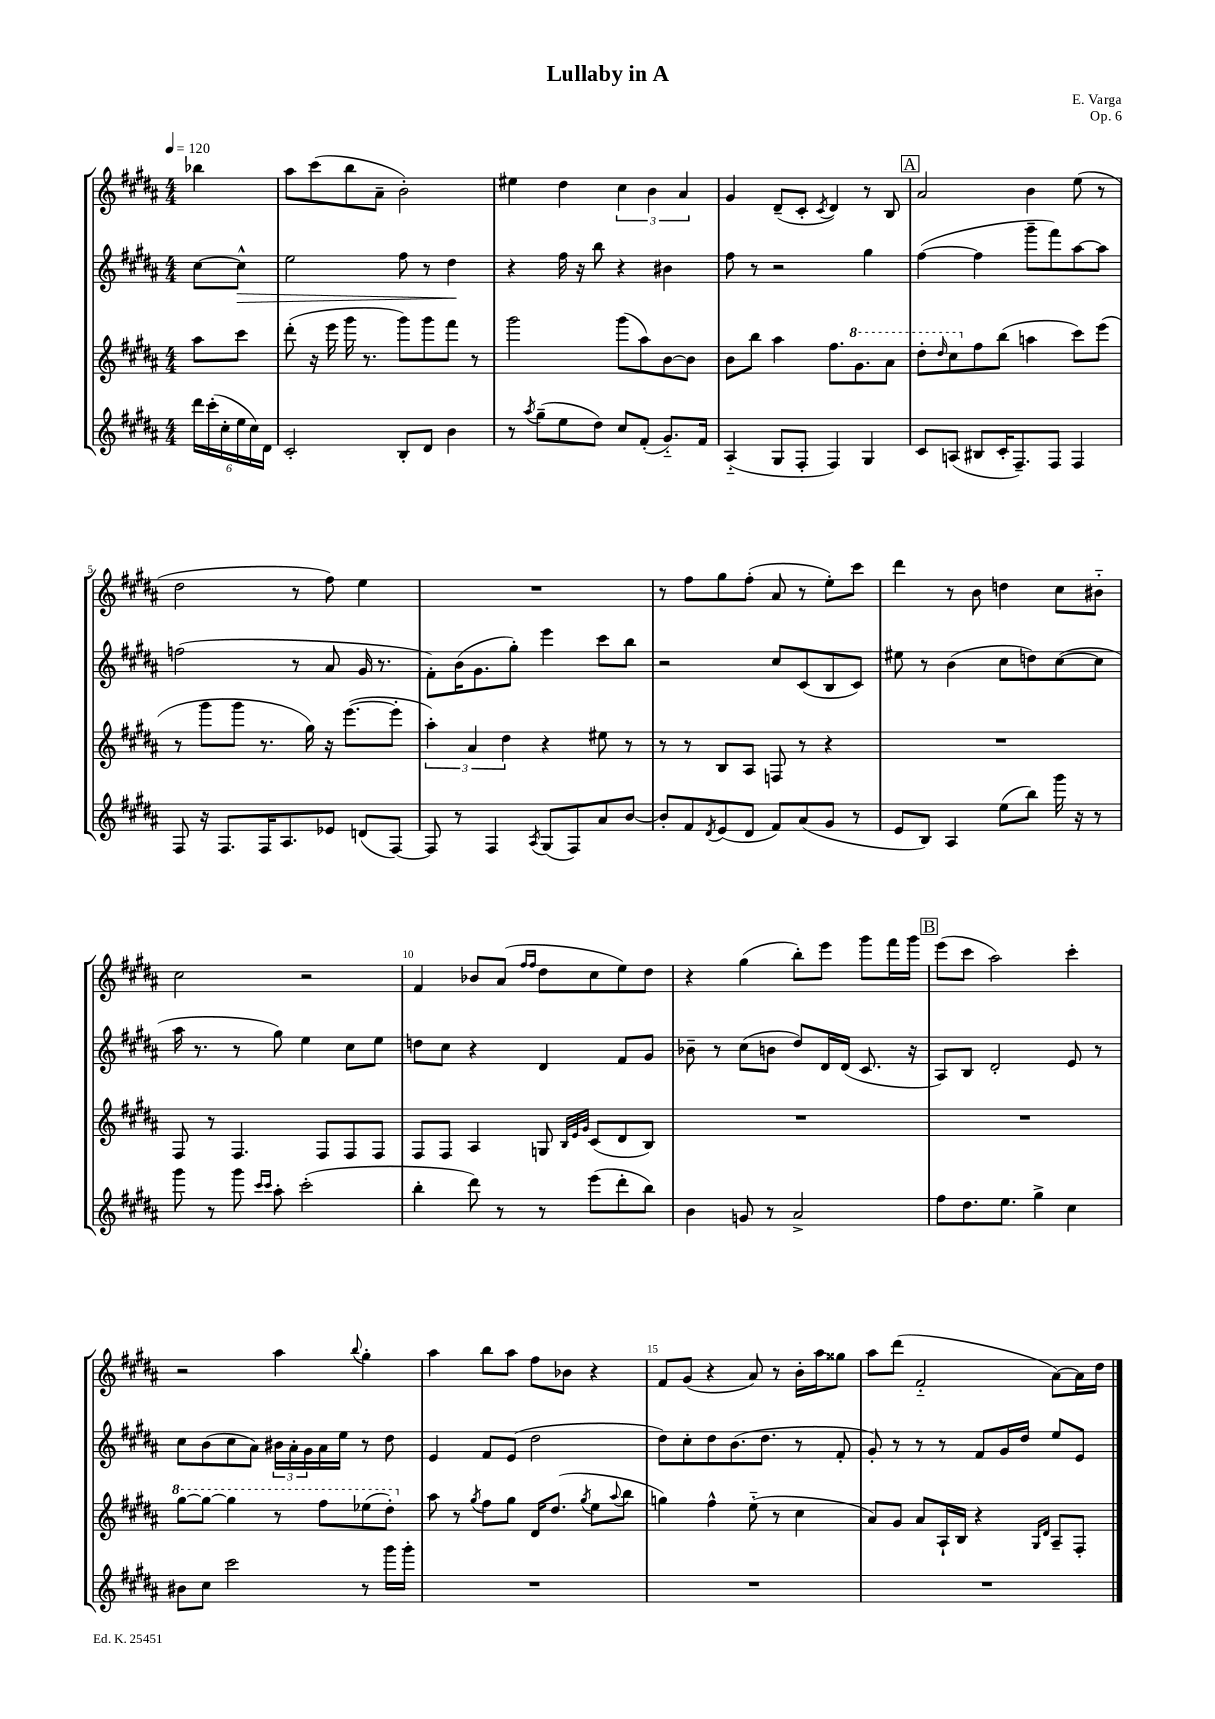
\header { title = "Lullaby in A" composer = "E. Varga" opus = "Op. 6" }
<<
\new StaffGroup <<
\new Staff = "s0" {
    \clef treble \key b \major \numericTimeSignature \time 4/4 \partial 4 \tempo 4 = 120
    bes''4 |
    ais''8 cis'''8( b''8 ais'8-- b'2-.) |
    eis''4 dis''4 \tuplet 3/2 { cis''4 b'4 ais'4 } |
    gis'4 dis'8--( cis'8-. \acciaccatura { cis'8 } dis'4) r8 b8 |
    \mark \markup { \box "A" } ais'2 b'4 e''8( r8 |
    dis''2 r8 fis''8) e''4 |
    R1 |
    r8 fis''8 gis''8 fis''8-.( ais'8 r8 e''8-.) cis'''8 |
    dis'''4 r8 b'8 d''4 cis''8 bis'8-_ |
    cis''2 r2 |
    fis'4 bes'8 ais'8( \grace { fis''16 fis''16 } dis''8 cis''8 e''8) dis''8 |
    r4 gis''4( b''8-.) e'''8 gis'''8 fis'''16 gis'''16 |
    \mark \markup { \box "B" } e'''8( cis'''8 ais''2) cis'''4-. |
    r2 ais''4 \appoggiatura { b''8 } gis''4-. |
    ais''4 b''8 ais''8 fis''8 bes'8 r4 |
    fis'8 gis'8( r4 ais'8) r8 b'16-. ais''16 gisis''8 |
    ais''8 dis'''8( fis'2-_ ais'8~) ais'16 dis''16 \bar "|." |
}
\new Staff = "s1" {
    \clef treble \key b \major \numericTimeSignature \time 4/4 \partial 4
    cis''8~ cis''8-^\> |
    e''2 fis''8 r8 dis''4\! |
    r4 fis''16 r16 b''8 r4 bis'4 |
    fis''8 r8 r2 gis''4 |
    \mark \markup { \box "A" } fis''4~( fis''4 gis'''8-- fis'''8) ais''8~ ais''8 |
    f''2( r8 ais'8 gis'16 r8. |
    fis'8-.) b'16( gis'8. gis''8-.) e'''4 cis'''8 b''8 |
    r2 cis''8 cis'8( b8 cis'8) |
    eis''8 r8 b'4( cis''8 d''8) cis''8~( cis''8 |
    ais''16 r8. r8 gis''8) e''4 cis''8 e''8 |
    d''8 cis''8 r4 dis'4 fis'8 gis'8 |
    bes'8-- r8 cis''8( b'8 dis''8) dis'16 dis'16( cis'8. r16 |
    \mark \markup { \box "B" } ais8) b8 dis'2-. e'8 r8 |
    cis''8 b'8( cis''8 ais'8) \tuplet 3/2 { bis'16 ais'16-. gis'16 } ais'16 e''16 r8 dis''8 |
    e'4 fis'8 e'8( dis''2 |
    dis''8) cis''8-. dis''8 b'8.( dis''8. r8 fis'8-. |
    gis'8-.) r8 r8 r8 fis'8 gis'16 dis''16 e''8 e'8 \bar "|." |
}
\new Staff = "s2" {
    \clef treble \key b \major \numericTimeSignature \time 4/4 \partial 4
    ais''8 cis'''8 |
    dis'''8-.( r16 e'''16 gis'''16 r8. gis'''8) gis'''8 fis'''8 r8 |
    gis'''2 gis'''8( ais''8) b'8~ b'8 |
    b'8 b''8 ais''4 fis''8. \ottava #1 gis''8. ais''8 |
    \mark \markup { \box "A" } dis'''8-. \grace { dis'''16 } cis'''8 \ottava #0 fis''8 b''8( a''4 cis'''8) e'''8( |
    r8 gis'''8 gis'''8 r8. gis''16) r16 e'''8.~( e'''8-. |
    \tuplet 3/2 { ais''4-.) ais'4 dis''4 } r4 eis''8 r8 |
    r8 r8 b8 ais8 f8 r8 r4 |
    R1 |
    fis8 r8 fis4. fis8 fis8 fis8 |
    fis8 fis8 ais4 g8 \grace { b32 e'32 gis'32 } cis'8( dis'8 b8) |
    R1 |
    \mark \markup { \box "B" } R1 |
    \ottava #1 gis'''8~ gis'''8~ gis'''4 r8 fis'''8 ees'''8( dis'''8-.) \ottava #0 |
    ais''8 r8 \acciaccatura { gis''8 } fis''8 gis''8 dis'16 dis''8.( \acciaccatura { gis''8 } e''8 \appoggiatura { ais''8 } b''8 |
    g''4) fis''4-^ e''8-_( r8 cis''4 |
    ais'8) gis'8 ais'8 ais16-! b16 r4 \grace { gis16 dis'16 } ais8-- fis8-. \bar "|." |
}
\new Staff = "s3" {
    \clef treble \key b \major \numericTimeSignature \time 4/4 \partial 4
    \tuplet 6/4 { dis'''16 cis'''16-.( cis''16-. e''16 cis''16) dis'16 } |
    cis'2-. b8-. dis'8 b'4 |
    r8 \acciaccatura { ais''8 } gis''8--( e''8 dis''8) cis''8 fis'8-.( gis'8.-_) fis'16 |
    ais4-_( gis8 fis8-. fis4) gis4 |
    \mark \markup { \box "A" } cis'8 a8( bis8 cis'16-. fis8.--) fis8 fis4 |
    fis8 r16 fis8. fis16 ais8. ees'8 d'8( fis8~) |
    fis8 r8 fis4 \acciaccatura { ais8 } gis8( fis8) ais'8 b'8~ |
    b'8-. fis'8 \acciaccatura { dis'8 } e'8( dis'8 fis'8) ais'8( gis'8 r8 |
    e'8 b8) ais4 e''8( b''8) gis'''16 r16 r8 |
    gis'''8 r8 gis'''8 \grace { cis'''16 cis'''16 } ais''8-. cis'''2-.( |
    b''4-. dis'''8) r8 r8 e'''8( dis'''8-. b''8) |
    b'4 g'8 r8 ais'2-> |
    \mark \markup { \box "B" } fis''8 dis''8. e''8. gis''4-> cis''4 |
    bis'8 cis''8 cis'''2 r8 gis'''16 gis'''16-. |
    R1 |
    R1 |
    R1 \bar "|." |
}
>>
>>
\layout { \context { \Score \override BarNumber.break-visibility = ##(#f #t #t) barNumberVisibility = #(every-nth-bar-number-visible 5) } }
